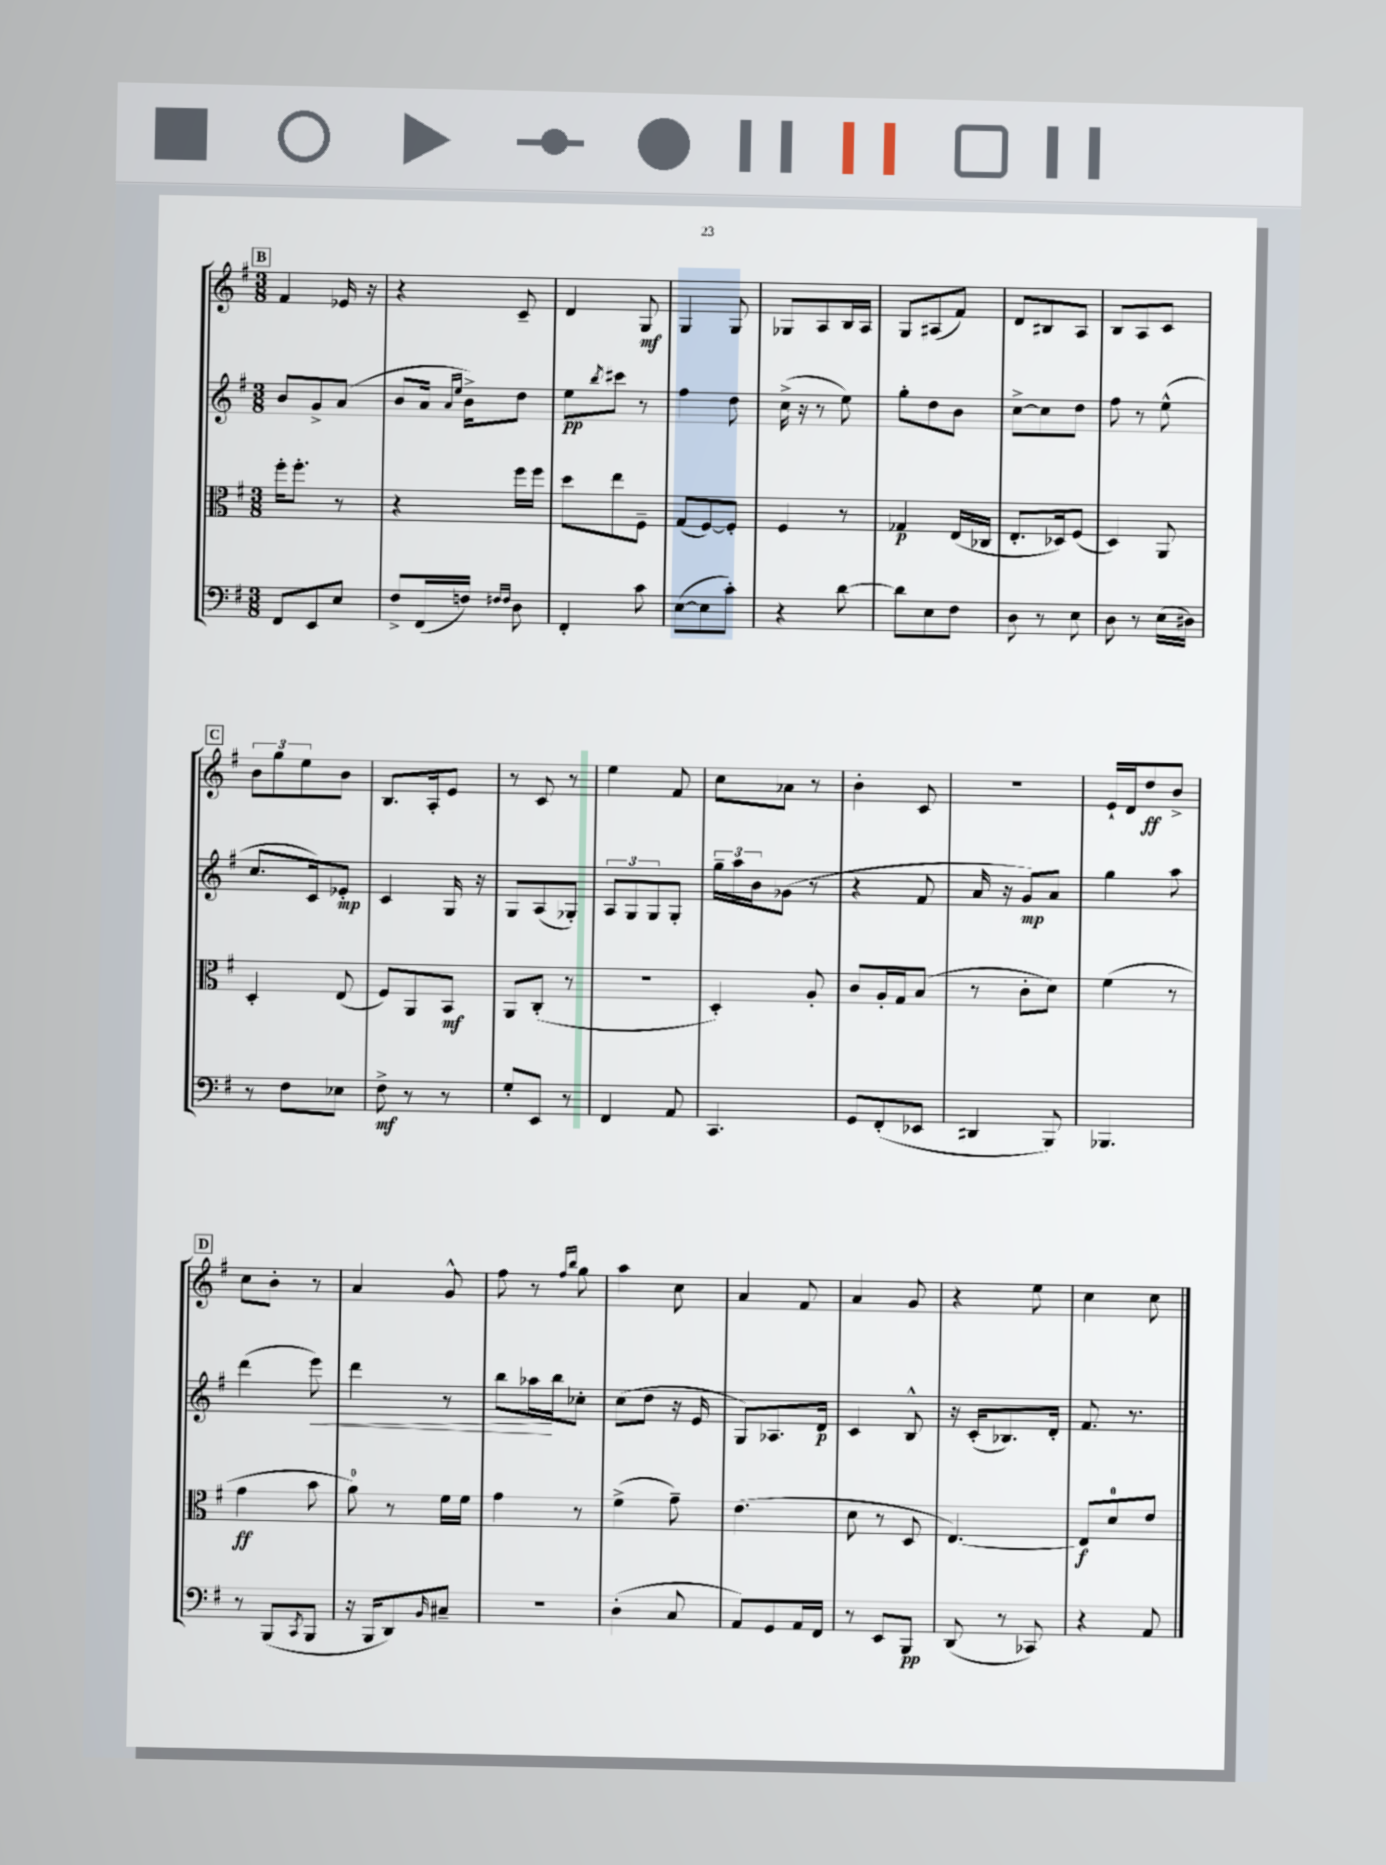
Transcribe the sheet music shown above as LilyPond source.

<<
\new StaffGroup <<
\new Staff = "s0" {
    \clef treble \key g \major \numericTimeSignature \time 3/8
    \mark \markup { \box "B" } fis'4 ees'16 r16 |
    r4 c'8-- |
    d'4 g8\mf |
    g4 g8 |
    ges8 a8 b16 a16 |
    g8 ais8( fis'8) |
    d'8 bis8 a8 |
    b8 a8 c'8 |
    \mark \markup { \box "C" } \tuplet 3/2 { b'8 g''8 e''8 } b'8 |
    b8. a16-. e'8 |
    r8 c'8 r8 |
    e''4 fis'8 |
    c''8 aes'8 r8 |
    b'4-. c'8 |
    R4. |
    e'16-! d'16 d''8\ff b'8-> |
    \mark \markup { \box "D" } c''8 b'8-. r8 |
    a'4 g'8-^ |
    fis''8 r8 \grace { fis''16 b''16 } g''8 |
    a''4 c''8 |
    a'4 fis'8 |
    a'4 g'8 |
    r4 e''8 |
    c''4 c''8 \bar "|." |
}
\new Staff = "s1" {
    \clef treble \key g \major \numericTimeSignature \time 3/8
    \mark \markup { \box "B" } b'8 g'8-> a'8( |
    b'8 a'16 \grace { a'16 e''16 } b'16->) d''8 |
    e''8\pp \acciaccatura { b''8 } cis'''8 r8 |
    fis''4 d''8 |
    c''16->( r16 r8 e''8) |
    g''8-. d''8 b'8 |
    c''8~-> c''8 d''8 |
    fis''8 r8 e''8-^( |
    \mark \markup { \box "C" } c''8. c'16) ees'8-.\mp |
    c'4 g16 r16 |
    g8 a8( ges8-.) |
    \tuplet 3/2 { a8 g8 g8 } g8-. |
    \tuplet 3/2 { g''16-- a''16 b'16 } ges'8( r8 |
    r4 fis'8 |
    a'16 r16 g'8\mp) a'8 |
    g''4 a''8 |
    \mark \markup { \box "D" } d'''4( e'''8\<) |
    d'''4 r8 |
    b''8 aes''16\! b''16 ces''8-. |
    c''8( d''8 r16 e'16 |
    g8) aes8. d'16\p |
    c'4 b8-^ |
    r16 c'16-.( bes8.) d'16-. |
    fis'8. r8. \bar "|." |
}
\new Staff = "s2" {
    \clef alto \key g \major \numericTimeSignature \time 3/8
    \mark \markup { \box "B" } fis''16-. fis''8.-. r8 |
    r4 fis''16 fis''16 |
    d''8 e''8 fis8-- |
    g8( fis8~) fis8-. |
    fis4 r8 |
    ges4\p e16( ces16 |
    e8.-. des16) fis8( |
    d4) a,8 |
    \mark \markup { \box "C" } d4-. e8( |
    fis8) a,8 b,8\mf |
    a,8 c8-.( r8 |
    R4. |
    d4-.) a8-. |
    c'8 a16-. g16 b8( |
    r8 c'8-. d'8) |
    fis'4( r8 |
    \mark \markup { \box "D" } g'4\ff b'8 |
    a'8-0) r8 fis'16 fis'16 |
    g'4 r8 |
    fis'4->( g'8--) |
    e'4.( |
    d'8 r8 d8 |
    e4.~) |
    e8\f d'8-0 e'8 \bar "|." |
}
\new Staff = "s3" {
    \clef bass \key g \major \numericTimeSignature \time 3/8
    \mark \markup { \box "B" } fis,8 e,8 e8 |
    fis8-> fis,16( f16) \grace { fis16 fis16 } d8 |
    fis,4-. c'8 |
    e8~( e8 c'8-.) |
    r4 d'8~ |
    d'8 e8 fis8 |
    d8 r8 e8 |
    d8 r8 e16( dis16) |
    \mark \markup { \box "C" } r8 fis8 ees8 |
    fis8->\mf r8 r8 |
    g8-. e,8 r8 |
    fis,4 a,8 |
    c,4. |
    g,8 fis,8-.( ees,8 |
    dis,4 b,,8) |
    bes,,4. |
    \mark \markup { \box "D" } r8 b,,8( \acciaccatura { c,8 } b,,8 |
    r16 b,,16 d,8) \grace { b,16 } cis8-- |
    r4. |
    d4-.( c8 |
    a,8) g,8 a,16 fis,16 |
    r8 e,8 b,,8\pp |
    d,8( r8 ces,8) |
    r4 a,8 \bar "|." |
}
>>
>>
